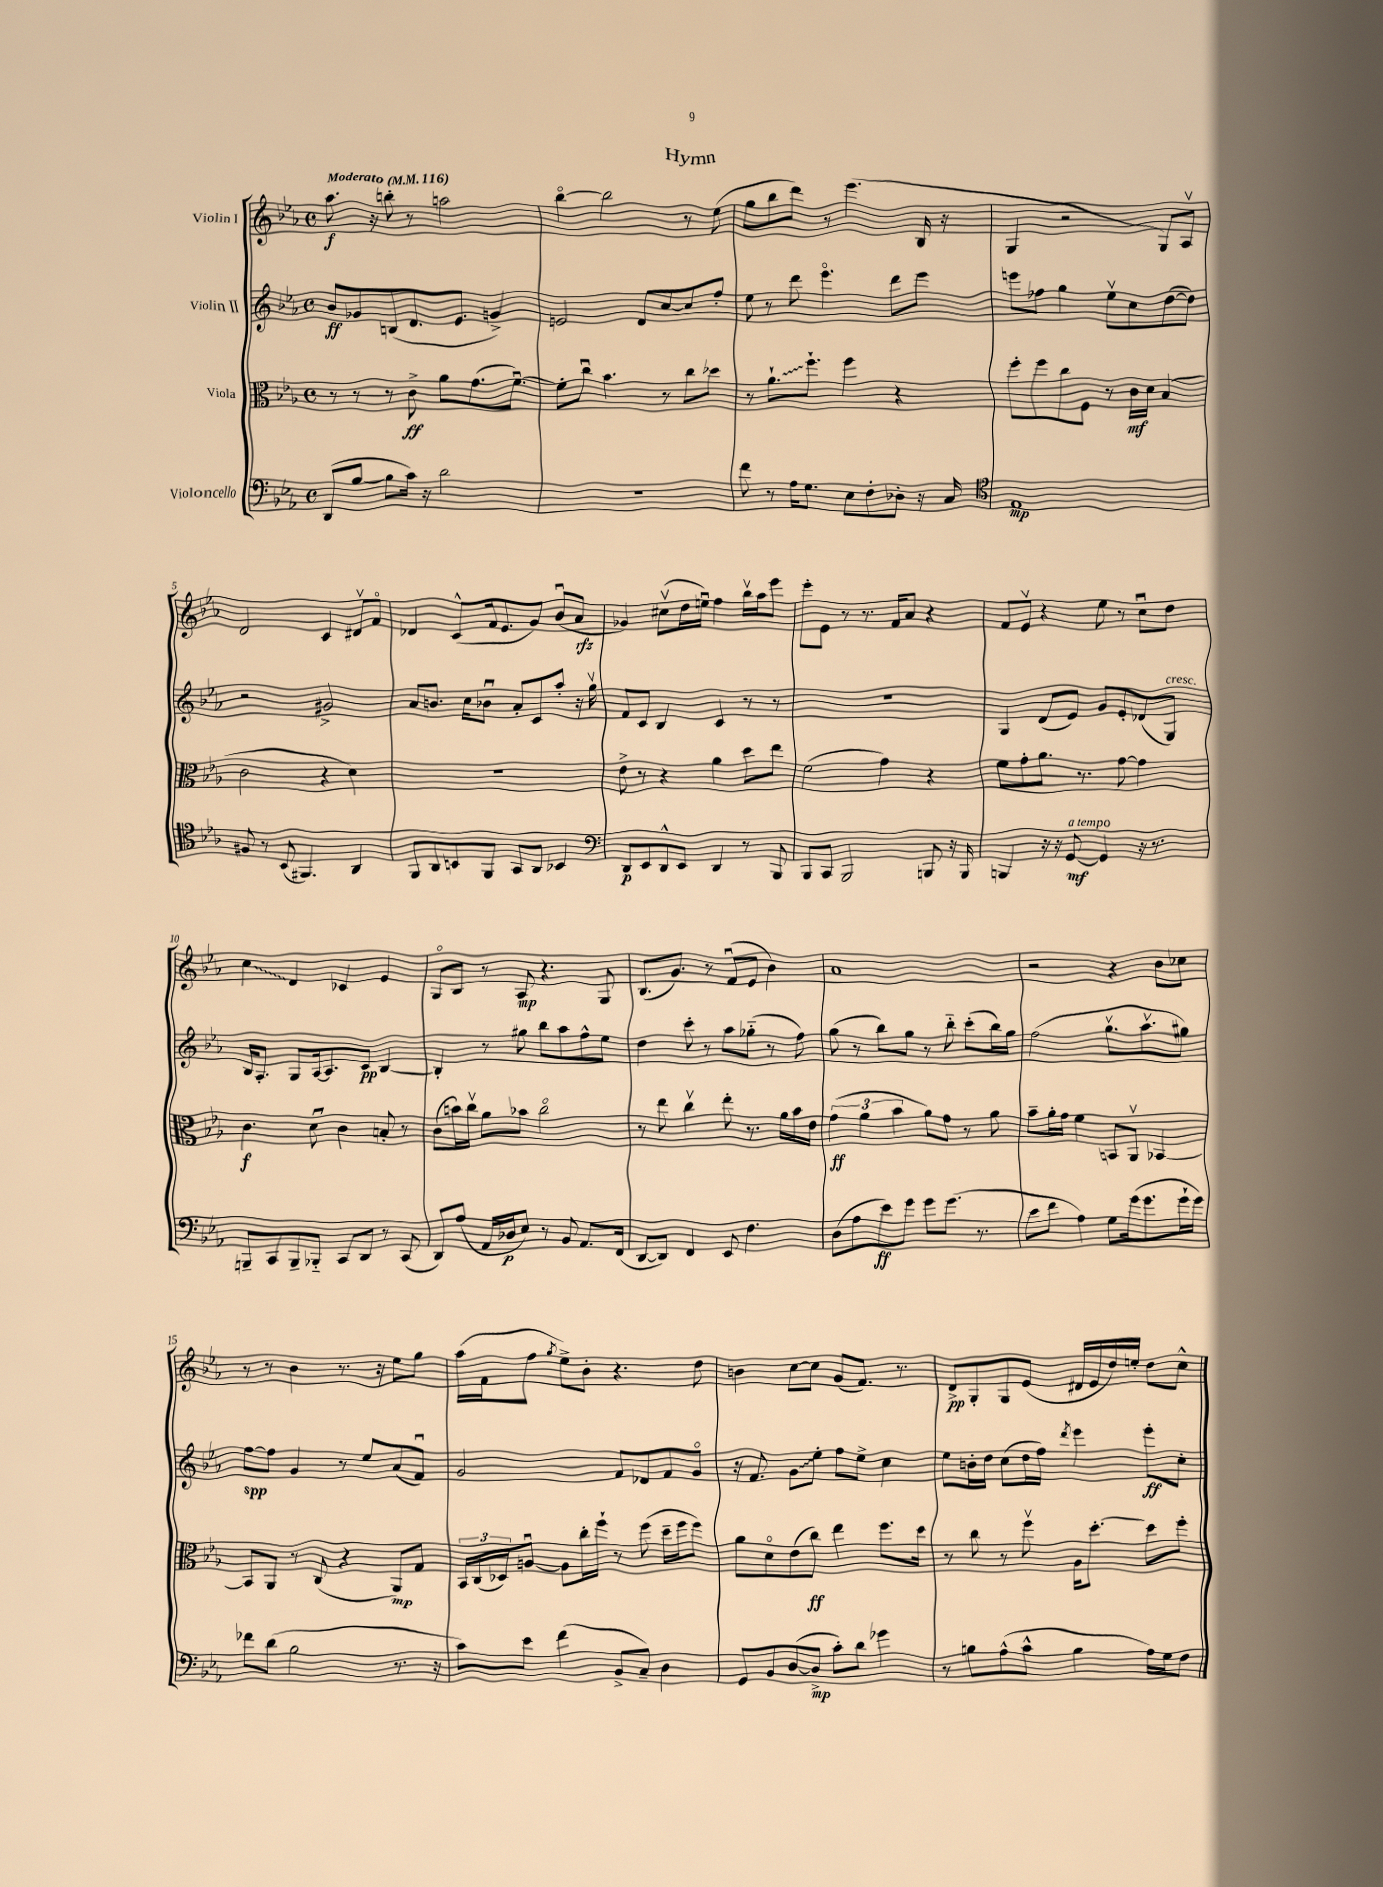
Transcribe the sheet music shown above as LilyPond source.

\header { title = "Hymn" }
<<
\new StaffGroup <<
\new Staff = "s0" \with { instrumentName = "Violin I" } {
    \clef treble \key ees \major \defaultTimeSignature \time 4/4 \tempo "Moderato" 4 = 116
    aes''8.\f r16 b''8-. r8 a''2 |
    bes''4~\flageolet bes''2 r8 ees''8( |
    g''8 bes''8 d'''8) r8 ees'''4.( bes16 r16 |
    g4 r2 g8) aes8\upbow |
    d'2 c'4 dis'8\upbow f'8\flageolet |
    des'4 c'8-^( f'16 ees'8. g'8) bes'8\downbow( aes'8\rfz |
    ges'4) cis''8\upbow( d''16 e''16\downbow) f''4 bes''16\upbow aes''16 ees'''8 |
    ees'''8-. ees'8 r8 r8. f'16 aes'8 r4 |
    f'8 ees'8\upbow r4 ees''8 r8 c''8\downbow d''8 |
    \once \override Glissando.style = #'zigzag c''4\glissando d'4 ces'4 ees'4 |
    g8\flageolet bes8 r8 aes8\mp r4. g8 |
    bes8.( g'8.) r8 f'8\downbow( ees'8 bes'4) |
    aes'1 |
    r2 r4 bes'8 ces''8 |
    r8 r8 bes'4 r8. r16 ees''8 g''8 |
    aes''16( f'16 f''8 \acciaccatura { g''8 } ees''8->) bes'8-. r4. d''8 |
    b'4 c''8~ c''8 g'8( f'8.) r8. |
    d'8->\pp g8-. g8 ees'8( dis'16 ees'16 d''16) e''16-. d''8 c''8-^ \bar "|." |
}
\new Staff = "s1" \with { instrumentName = "Violin II" } {
    \clef treble \key ees \major \defaultTimeSignature \time 4/4
    bes'8\ff ges'8 b8( d'8. ees'8. g'4->) |
    e'2 d'8 c''8~ c''8 f''8-. |
    ees''8 r8 d'''8 ees'''4.\flageolet d'''8 ees'''8 |
    e'''8 fes''8 g''4 ees''8\upbow c''8 d''8~( d''8) |
    r2 gis'2-> |
    aes'8 b'8. c''16 bes'8\downbow aes'8-. c'8 aes''8-. r16 g''16\upbow |
    f'8 c'8 bes4 c'4 r8 r8 |
    R1 |
    g4 d'8( ees'8) g'8 ees'8-. des'8( g8^\markup { \italic "cresc." }) |
    bes16 aes8.-. g8 aes16~ aes8. c'8\pp bes4~ |
    bes4-. r8 gis''8 bes''8 aes''8 f''8-^ ees''8 |
    d''4 c'''8-. r8 aes''8 ges''8-_( r8 f''8) |
    g''8( r8 bes''8) g''8 r8 bes''8-_ c'''8-.( bes''16) g''16 |
    f''2( g''8.\upbow aes''8.\upbow gis''8) |
    f''8~\spp f''8 g'4 r8 ees''8 aes'8( f'8\downbow) |
    g'2 f'8 des'8 f'8 g'8\flageolet |
    r16 f'8. \once \override Glissando.style = #'zigzag g'8\glissando ees''8-. f''8 ees''8-> c''4 |
    ees''8 b'16-. d''16 c''8( d''16 f''16) \acciaccatura { d'''8 } ees'''4 ees'''8-.\ff c''8-. \bar "|." |
}
\new Staff = "s2" \with { instrumentName = "Viola" } {
    \clef alto \key ees \major \defaultTimeSignature \time 4/4
    r8 r8 r8 c'8->\ff aes'8 g'8.( f'8.~\downbow) |
    f'8-. c''8\downbow bes'4. r8 c''8 des''8 |
    r8 \once \override Glissando.style = #'zigzag aes'8.-!\glissando f''8.-! f''4 r4 |
    f''8-. f''8 c''8 f8 r8 c'16\mf d'16 bes4( |
    c'2 r4 d'4) |
    R1 |
    ees'8-> r8 r4 aes'4 d''8 ees''8 |
    f'2( g'4) r4 |
    f'8 g'8-. aes'8. r8. g'8~ g'4 |
    c'4.\f d'8\downbow c'4 b8-. r8 |
    c'8( b'16) c''16\upbow aes'8 bes'8 c''2\flageolet |
    r8 ees''8 c''4\upbow ees''8-. r8. aes'16 bes'16 ees'16 |
    \tuplet 3/2 { g'4\ff( aes'4 bes'4 } aes'8) g'8 r8 aes'8 |
    bes'8-- aes'16-. g'16 f'4 b,8 aes,8\upbow bes,4~ |
    bes,8 aes,8 r8 c8( r4 aes,8\mp) g8 |
    \tuplet 3/2 { bes,16 c16( des16) } a8~\downbow a8 c''16-. f''16-! r8 f''8( d''16-- f''16 f''8) |
    aes'8 d'8\flageolet ees'8( c''8\ff) ees''4 f''8. d''16 |
    r8 c''8 r8 f''8\upbow aes16 d''8.~-. d''8 f''8-. \bar "|." |
}
\new Staff = "s3" \with { instrumentName = "Violoncello" } {
    \clef bass \key ees \major \defaultTimeSignature \time 4/4
    d,8( bes8~ bes8 c'16) r16 d'2 |
    R1 |
    f'8 r8 aes16 g8. ees8 f8-. des8-. r16 c16 |
    \clef tenor ees1\mp |
    fis8 r8 bes,8( fis,4.) aes,4 |
    f,8 aes,8 b,8 f,8 g,8 aes,8 bes,4 |
    \clef bass d,8\p ees,8 d,8-^ ees,8 d,4 r8 bes,,8 |
    bes,,8 c,8 bes,,2 b,,8 r16 b,,16 |
    b,,4 r16 r16 g,8~\mf^\markup { \italic "a tempo" } g,4 r16 r8. |
    b,,8-- c,8 b,,8-- bes,,8-_ c,8 d,8 r8 c,8( |
    d,8) aes8( aes,16 des16\p ees8) r8 bes,8 aes,8. f,16( |
    d,8~ d,8) f,4 ees,8 f4. |
    d8( aes8 ees'8\ff) g'8 g'8 g'8.( r8. |
    ees'8 f'8 aes4) g8 g'16( g'8. g'16-! g'16) |
    fes'8 d'8( bes2 r8. r16 |
    c'8) ees'8 f'4( bes,8-> c8--) d4 |
    g,8 bes,8 d8~( d8->\mp c'8-.) d'8 ges'4 |
    r8 b8 aes8-^( c'8-^ b4 aes16) g16 f8 \bar "|." |
}
>>
>>
